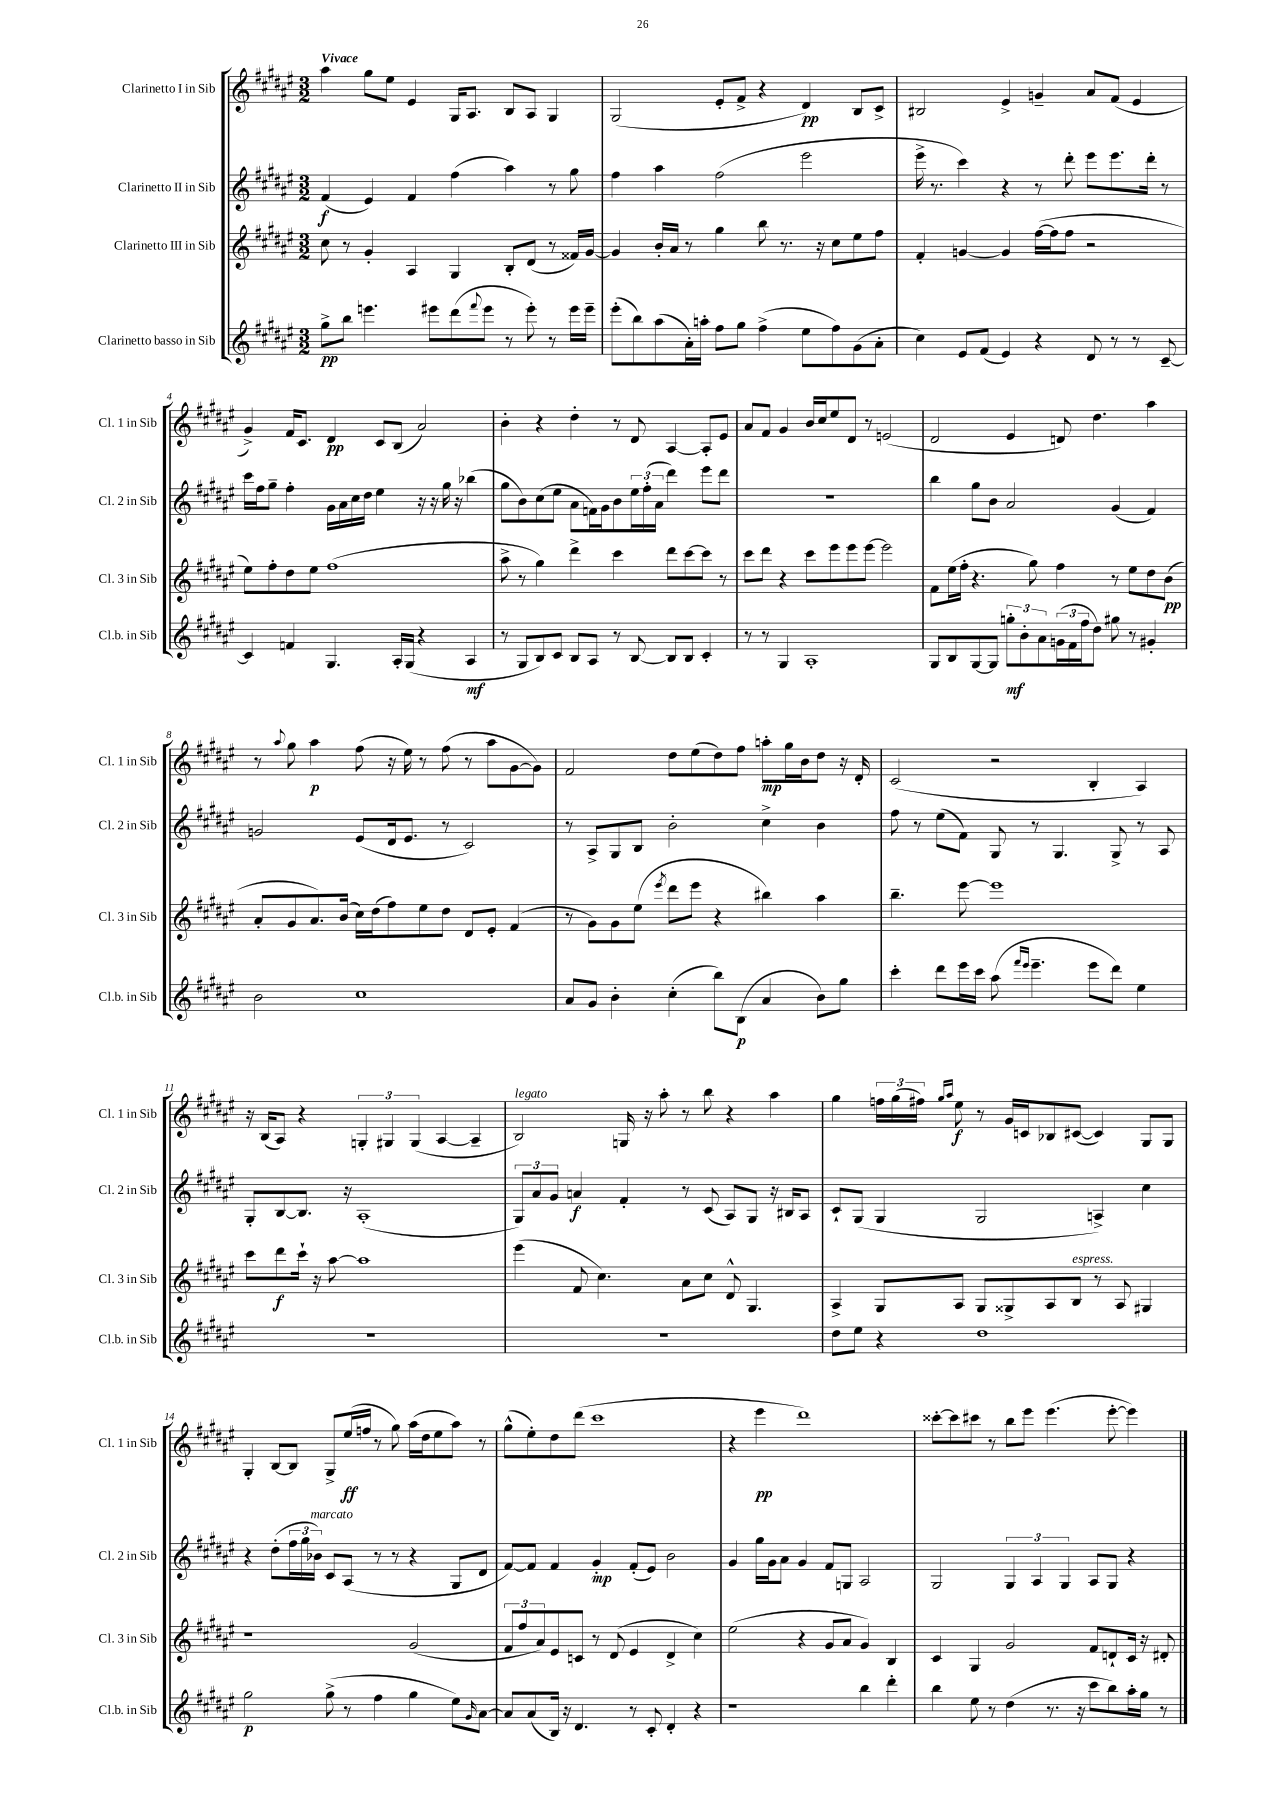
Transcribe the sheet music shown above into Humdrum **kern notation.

**kern	**dynam	**kern	**dynam	**kern	**dynam	**kern	**dynam
*part4	*part4	*part3	*part3	*part2	*part2	*part1	*part1
*staff4	*staff4	*staff3	*staff3	*staff2	*staff2	*staff1	*staff1
*I"Clarinetto basso in Sib	*	*I"Clarinetto III in Sib	*	*I"Clarinetto II in Sib	*	*I"Clarinetto I in Sib	*
*I'Cl.b. in Sib	*	*I'Cl. 3 in Sib	*	*I'Cl. 2 in Sib	*	*I'Cl. 1 in Sib	*
*clefG2	*	*clefG2	*	*clefG2	*	*clefG2	*
*k[f#c#g#d#a#e#]	*	*k[f#c#g#d#a#e#]	*	*k[f#c#g#d#a#e#]	*	*k[f#c#g#d#a#e#]	*
*M3/2	*	*M3/2	*	*M3/2	*	*M3/2	*
=1	=1	=1	=1	=1	=1	=1	=1
!	!	!	!	!	!	!LO:TX:a:B:t=Vivace	!
8gg#^\L	pp	8cc#\	.	(4f#/	f	4aa#\	.
8bb\J	.	8r	.	.	.	.	.
4.eeen\	.	4g#'/	.	4e#/)	.	8gg#\L	.
.	.	.	.	.	.	8ee#\J	.
.	.	4A#/	.	4f#/	.	4e#/	.
8eee#X\L	.	.	.	.	.	.	.
(8ddd#\	.	4G#/	.	(4ff#\	.	16G#/KL	.
.	.	.	.	.	.	8.A#/J	.
8qqfff#/	.	.	.	.	.	.	.
8eee#\J	.	.	.	.	.	.	.
8r	.	8B'/L	.	4aa#\)	.	8B/L	.
8eee#'\)	.	(8d#/J	.	.	.	8A#/J	.
8r	.	8r	.	8r	.	4G#/	.
16eee#\LL	.	16f##X/LL)	.	8gg#\	.	.	.
16eee#~\JJ	.	[16g#/JJ	.	.	.	.	.
=2	=2	=2	=2	=2	=2	=2	=2
(8eee#'\L	.	4g#/]	.	4ff#\	.	(2G#/	.
8bb\)	.	.	.	.	.	.	.
(8aa#\	.	16b'/LL	.	4aa#\	.	.	.
.	.	16a#/JJ	.	.	.	.	.
16a#'\L)	.	8r	.	.	.	.	.
16aan'\JJ	.	.	.	.	.	.	.
8ff#\L	.	4gg#\	.	(2ff#\	.	8e#'/L	.
8gg#\J	.	.	.	.	.	8f#^/J	.
(4ff#^\	.	8bb\	.	.	.	4r	.
.	.	8.r	.	.	.	.	.
8ee#\L	.	.	.	2eee#\	.	4d#/)	pp
.	.	16r	.	.	.	.	.
8ff#\)	.	8cc#\L	.	.	.	.	.
(8g#\	.	8ee#\	.	.	.	8B/L	.
8a#'\J	.	8ff#\J	.	.	.	8c#^/J	.
=3	=3	=3	=3	=3	=3	=3	=3
4cc#\)	.	4f#'/	.	16eee#^\	.	2B#X/	.
.	.	.	.	8.r	.	.	.
8e#/L	.	[4gn/	.	4ccc#\)	.	.	.
(8f#/J	.	.	.	.	.	.	.
4e#/)	.	4g/]	.	4r	.	4e#^/	.
4r	.	([16ff#\LL	.	8r	.	4gn~/	.
.	.	16ff#\J]	.	.	.	.	.
.	.	8ff#\J	.	8ddd#'\	.	.	.
8d#/	.	2r	.	8eee#\L	.	8a#/L	.
8r	.	.	.	8.eee#\	.	(8f#/J	.
8r	.	.	.	.	.	4e#/	.
.	.	.	.	16ddd#'\Jk	.	.	.
[8c#~/	.	.	.	8r	.	.	.
!!LO:LB:g=z
=4	=4	=4	=4	=4	=4	=4	=4
4c#/]	.	8ee#\L)	.	16ccc#\LL	.	4g#^/)	.
.	.	.	.	16ff#\J	.	.	.
.	.	8ff#'\	.	8gg#~\J	.	.	.
4fn/	.	8dd#\	.	4ff#'\	.	16f#/KL	.
.	.	.	.	.	.	8.c#/J	.
.	.	8ee#\J	.	.	.	.	.
4.G#/	.	(1ff#	.	16g#\LL	.	4d#/	pp
.	.	.	.	16a#\	.	.	.
.	.	.	.	16cc#\	.	.	.
.	.	.	.	16dd#\JJ	.	.	.
.	.	.	.	4ee#\	.	8c#/L	.
16A#'/LL	.	.	.	.	.	(8B/J	.
(16G#/JJ	.	.	.	.	.	.	.
4r	.	.	.	16r	.	2a#/)	.
.	.	.	.	16r	.	.	.
.	.	.	.	16gg#\	.	.	.
.	.	.	.	16r	.	.	.
4A#/	mf	.	.	(4bb-X\	.	.	.
=5	=5	=5	=5	=5	=5	=5	=5
8r	.	8aa#^\	.	8gg#\L	.	4b'\	.
8G#/L	.	8r	.	8b\)	.	.	.
8B/)	.	4gg#\)	.	(8cc#\	.	4r	.
8c#/J	.	.	.	8ee#\J	.	.	.
8B/L	.	4ddd#^\	.	8a#\L	.	4dd#'\	.
8A#/J	.	.	.	16fn\L)	.	.	.
.	.	.	.	16g#\J	.	.	.
8r	.	4ccc#\	.	8b\	.	8r	.
[8B/	.	.	.	24ee#\L	.	8d#/	.
.	.	.	.	(24ff#'\	.	.	.
.	.	.	.	24a#\JJ	.	.	.
8B/L]	.	8ddd#\L	.	4ddd#\)	.	[4A#/	.
8B/J	.	[8ccc#\	.	.	.	.	.
4c#'/	.	8ccc#\J]	.	8eee#\L	.	8A#'/L]	.
.	.	8r	.	8ddd#\J	.	8e#/J	.
=6	=6	=6	=6	=6	=6	=6	=6
8r	.	8ccc#\L	.	1.r	.	8a#/L	.
8r	.	8ddd#\J	.	.	.	8f#/J	.
4G#/	.	4r	.	.	.	4g#/	.
1A#'	.	8ccc#\L	.	.	.	16b/LL	.
.	.	.	.	.	.	16cc#/J	.
.	.	8eee#\	.	.	.	8ee#/	.
.	.	8eee#\	.	.	.	8d#/J	.
.	.	[8eee#\J	.	.	.	8r	.
.	.	2eee#\]	.	.	.	(2en/	.
=7	=7	=7	=7	=7	=7	=7	=7
8G#/L	.	8f#\L	.	4bb\	.	2d#/	.
8B/	.	(16ee#\L	.	.	.	.	.
.	.	16ff#'\JJ	.	.	.	.	.
[8G#/	.	4.r	.	8gg#\L	.	.	.
8G#/J]	.	.	.	8b\J	.	.	.
12ggn'\L	mf	.	.	2a#/	.	4e#/	.
12b'\	.	.	.	.	.	.	.
.	.	8gg#\)	.	.	.	.	.
12a#\	.	.	.	.	.	.	.
(24gn\L	.	4ff#\	.	.	.	8dn/)	.
24f#\	.	.	.	.	.	.	.
24ff#\J	.	.	.	.	.	.	.
8dd#\J)	.	.	.	.	.	4.dd#\	.
8gg#X\	.	8r	.	(4g#/	.	.	.
8r	.	8ee#\L	.	.	.	.	.
4g#X'/	.	8dd#\	.	4f#/)	.	4aa#\	.
.	.	(8b\J	pp	.	.	.	.
!!LO:LB:g=z
=8	=8	=8	=8	=8	=8	=8	=8
2b\	.	8a#'/L	.	2gn/	.	8r	.
.	.	.	.	.	.	8qqaa#/	.
.	.	8g#/	.	.	.	8gg#\	.
.	.	8.a#/)	.	.	.	4aa#\	p
.	.	(16b/Jk	.	.	.	.	.
1cc#	.	16cc#\LL)	.	(8e#/L	.	(8ff#\	.
.	.	(16dd#\J	.	.	.	.	.
.	.	8ff#\)	.	16d#/k	.	16r	.
.	.	.	.	8.e#/J	.	16ee#\)	.
.	.	8ee#\	.	.	.	8r	.
.	.	8dd#\J	.	8r	.	(8ff#\	.
.	.	8d#/L	.	2c#/)	.	8r	.
.	.	8e#'/J	.	.	.	8aa#\L	.
.	.	(4f#/	.	.	.	[8g#\	.
.	.	.	.	.	.	8g#\J])	.
=9	=9	=9	=9	=9	=9	=9	=9
8a#/L	.	8r	.	8r	.	2f#/	.
8g#/J	.	8g#\L)	.	8A#^/L	.	.	.
4b'\	.	8g#\	.	8G#/	.	.	.
.	.	(8ee#\J	.	8B/J	.	.	.
.	.	8qeee#/	.	.	.	.	.
(4cc#'\	.	8ddd#\L	.	2b'\	.	8dd#\L	.
.	.	8eee#\J	.	.	.	(8ee#\	.
8bb\L)	.	4r	.	.	.	8dd#\)	.
(8B\J	p	.	.	.	.	8ff#\J	.
4a#/	.	4bb#X\)	.	4cc#^\	.	8aan'\L	mp
.	.	.	.	.	.	16gg#\L	.
.	.	.	.	.	.	16b\J	.
8b\L)	.	4aa#\	.	4b\	.	8dd#\J	.
8gg#\J	.	.	.	.	.	16r	.
.	.	.	.	.	.	16d#'/	.
=10	=10	=10	=10	=10	=10	=10	=10
4ccc#'\	.	4.bb~\	.	8ff#\	.	(2c#/	.
.	.	.	.	8r	.	.	.
8ddd#\L	.	.	.	(8ee#\L	.	.	.
16eee#\L	.	[8eee#\	.	8f#\J)	.	.	.
16ccc#\JJ	.	.	.	.	.	.	.
(8aa#\	.	1eee#]	.	8G#/	.	2r	.
16qqfff#/LL	.	.	.	.	.	.	.
16qqeee#/JJ	.	.	.	.	.	.	.
4.eee#~\	.	.	.	8r	.	.	.
.	.	.	.	4.G#/	.	.	.
8eee#\L	.	.	.	.	.	4B'/	.
8ddd#\J)	.	.	.	8G#^/	.	.	.
4ee#\	.	.	.	8r	.	4A#/)	.
.	.	.	.	8A#/	.	.	.
!!LO:LB:g=z
=11	=11	=11	=11	=11	=11	=11	=11
1.r	.	8ccc#\L	.	8G#'/L	.	16r	.
.	.	.	.	.	.	(16B/KL	.
.	.	8ddd#\	f	[8B/	.	8A#/J)	.
.	.	16ccc#`\Jk	.	8.B/J]	.	4r	.
.	.	16r	.	.	.	.	.
.	.	[8aa#\	.	.	.	.	.
.	.	.	.	16r	.	.	.
.	.	1aa#]	.	(1A#'	.	6Gn'/	.
.	.	.	.	.	.	6G#X/	.
.	.	.	.	.	.	(6G#/	.
.	.	.	.	.	.	[4A#/	.
.	.	.	.	.	.	4A#~/]	.
=12	=12	=12	=12	=12	=12	=12	=12
!	!	!	!	!	!	!LO:TX:a:i:t=legato	!
1.r	.	(4eee#\	.	12G#/L)	.	2B/)	.
.	.	.	.	12a#/	.	.	.
.	.	.	.	12g#/J	.	.	.
.	.	8f#/	.	4an/	f	.	.
.	.	4.cc#\)	.	.	.	.	.
.	.	.	.	4f#'/	.	16Gn/	.
.	.	.	.	.	.	16r	.
.	.	.	.	.	.	8aa#'\	.
.	.	8a#\L	.	8r	.	8r	.
.	.	8cc#\J	.	(8c#/	.	8bb\	.
.	.	8d#^^/	.	8A#/L)	.	4r	.
.	.	4.G#/	.	8G#/J	.	.	.
.	.	.	.	16r	.	4aa#\	.
.	.	.	.	16B#X/KL	.	.	.
.	.	.	.	8A#/J	.	.	.
=13	=13	=13	=13	=13	=13	=13	=13
8dd#\L	.	4A#^/	.	8c#`/L	.	4gg#\	.
8ee#\J	.	.	.	(8G#/J	.	.	.
4r	.	8G#/L	.	4G#/	.	24ffn\LL	.
.	.	.	.	.	.	(24gg#\	.
.	.	.	.	.	.	24ff#X\JJ)	.
.	.	.	.	.	.	16qqgg#/LL	.
.	.	.	.	.	.	16qqaa#/JJ	.
.	.	8A#/J	.	.	.	8ee#\	f
1dd#	.	8G#/L	.	2G#/	.	8r	.
.	.	8G##X^/	.	.	.	16g#/LL	.
.	.	.	.	.	.	16cn/J	.
.	.	8A#/	.	.	.	8B-X/	.
!	!	!LO:TX:a:i:t=espress.	!	!	!	!	!
.	.	8B/J	.	.	.	([8c#X/J	.
.	.	8r	.	4An^/)	.	4c#/])	.
.	.	8A#/	.	.	.	.	.
.	.	4G#X/	.	4cc#\	.	8G#/L	.
.	.	.	.	.	.	8G#/J	.
!!LO:LB:g=z
=14	=14	=14	=14	=14	=14	=14	=14
2gg#\	p	1r	.	4r	.	4G#'/	.
.	.	.	.	(8dd#'\L	.	[8B/L	.
.	.	.	.	24ff#\L	.	8B/J]	.
.	.	.	.	24gg#\	.	.	.
!	!	!	!	!LO:TX:a:i:t=marcato	!	!	!
.	.	.	.	24b-X\JJ)	.	.	.
(8gg#^\	.	.	.	8c#/L	.	8G#^/L	.
8r	.	.	.	(8A#/J	.	(16ee#/L	ff
.	.	.	.	.	.	16ffn/JJ	.
4ff#\	.	.	.	8r	.	8r	.
.	.	.	.	8r	.	8gg#\)	.
4gg#\	.	(2g#/	.	4r	.	(16aa#\LL	.
.	.	.	.	.	.	16dd#\J	.
.	.	.	.	.	.	8ee#\	.
8ee#\L)	.	.	.	8G#/L	.	8aa#\J)	.
16qqg#/	.	.	.	.	.	.	.
[8a#\J	.	.	.	8d#/J	.	8r	.
=15	=15	=15	=15	=15	=15	=15	=15
8a#/L]	.	12f#/L	.	[8f#/L)	.	(8gg#^^\L	.
.	.	12ff#/	.	.	.	.	.
(8a#/	.	.	.	8f#/J]	.	8ee#'\)	.
.	.	12a#/)	.	.	.	.	.
16B/Jk)	.	8e#/	.	4f#/	.	8dd#\	.
16r	.	.	.	.	.	.	.
4.d#/	.	8cn/J	.	.	.	(8ddd#\J	.
.	.	8r	.	4g#'/	mp	1ccc#	.
.	.	(8d#/	.	.	.	.	.
8r	.	4e#/	.	(8f#'/L	.	.	.
8c#'/	.	.	.	8e#/J)	.	.	.
4d#'/	.	4d#^/	.	2b\	.	.	.
4r	.	4cc#\)	.	.	.	.	.
=16	=16	=16	=16	=16	=16	=16	=16
1r	.	(2ee#\	.	4g#/	.	4r	.
.	.	.	.	16gg#\LL	.	4eee#\	pp
.	.	.	.	16g#\J	.	.	.
.	.	.	.	8a#\J	.	.	.
.	.	4r	.	4g#/	.	1ddd#)	.
.	.	8g#/L	.	8f#/L	.	.	.
.	.	8a#/J	.	8Gn/J	.	.	.
4bb\	.	4g#/)	.	2A#/	.	.	.
4ddd#'\	.	4B/	.	.	.	.	.
=17	=17	=17	=17	=17	=17	=17	=17
4bb\	.	4c#/	.	2G#/	.	[8ccc##X'\L	.
.	.	.	.	.	.	8ccc##\]	.
8ee#\	.	4G#/	.	.	.	8ccc#X\J	.
8r	.	.	.	.	.	8r	.
(4dd#\	.	2g#/	.	6G#/	.	8bb\L	.
.	.	.	.	.	.	8eee#\J	.
.	.	.	.	6A#/	.	.	.
8.r	.	.	.	.	.	(4.eee#\	.
.	.	.	.	6G#/	.	.	.
16r	.	.	.	.	.	.	.
8ccc#\L	.	8f#/L	.	8A#/L	.	.	.
8bb\)	.	8dn`/	.	8G#/J	.	[8eee#'\	.
16aa#'\L	.	16c#/Jk	.	4r	.	4eee#\])	.
16gg#\JJ	.	16r	.	.	.	.	.
8r	.	8d#X'/	.	.	.	.	.
==	==	==	==	==	==	==	==
*-	*-	*-	*-	*-	*-	*-	*-
